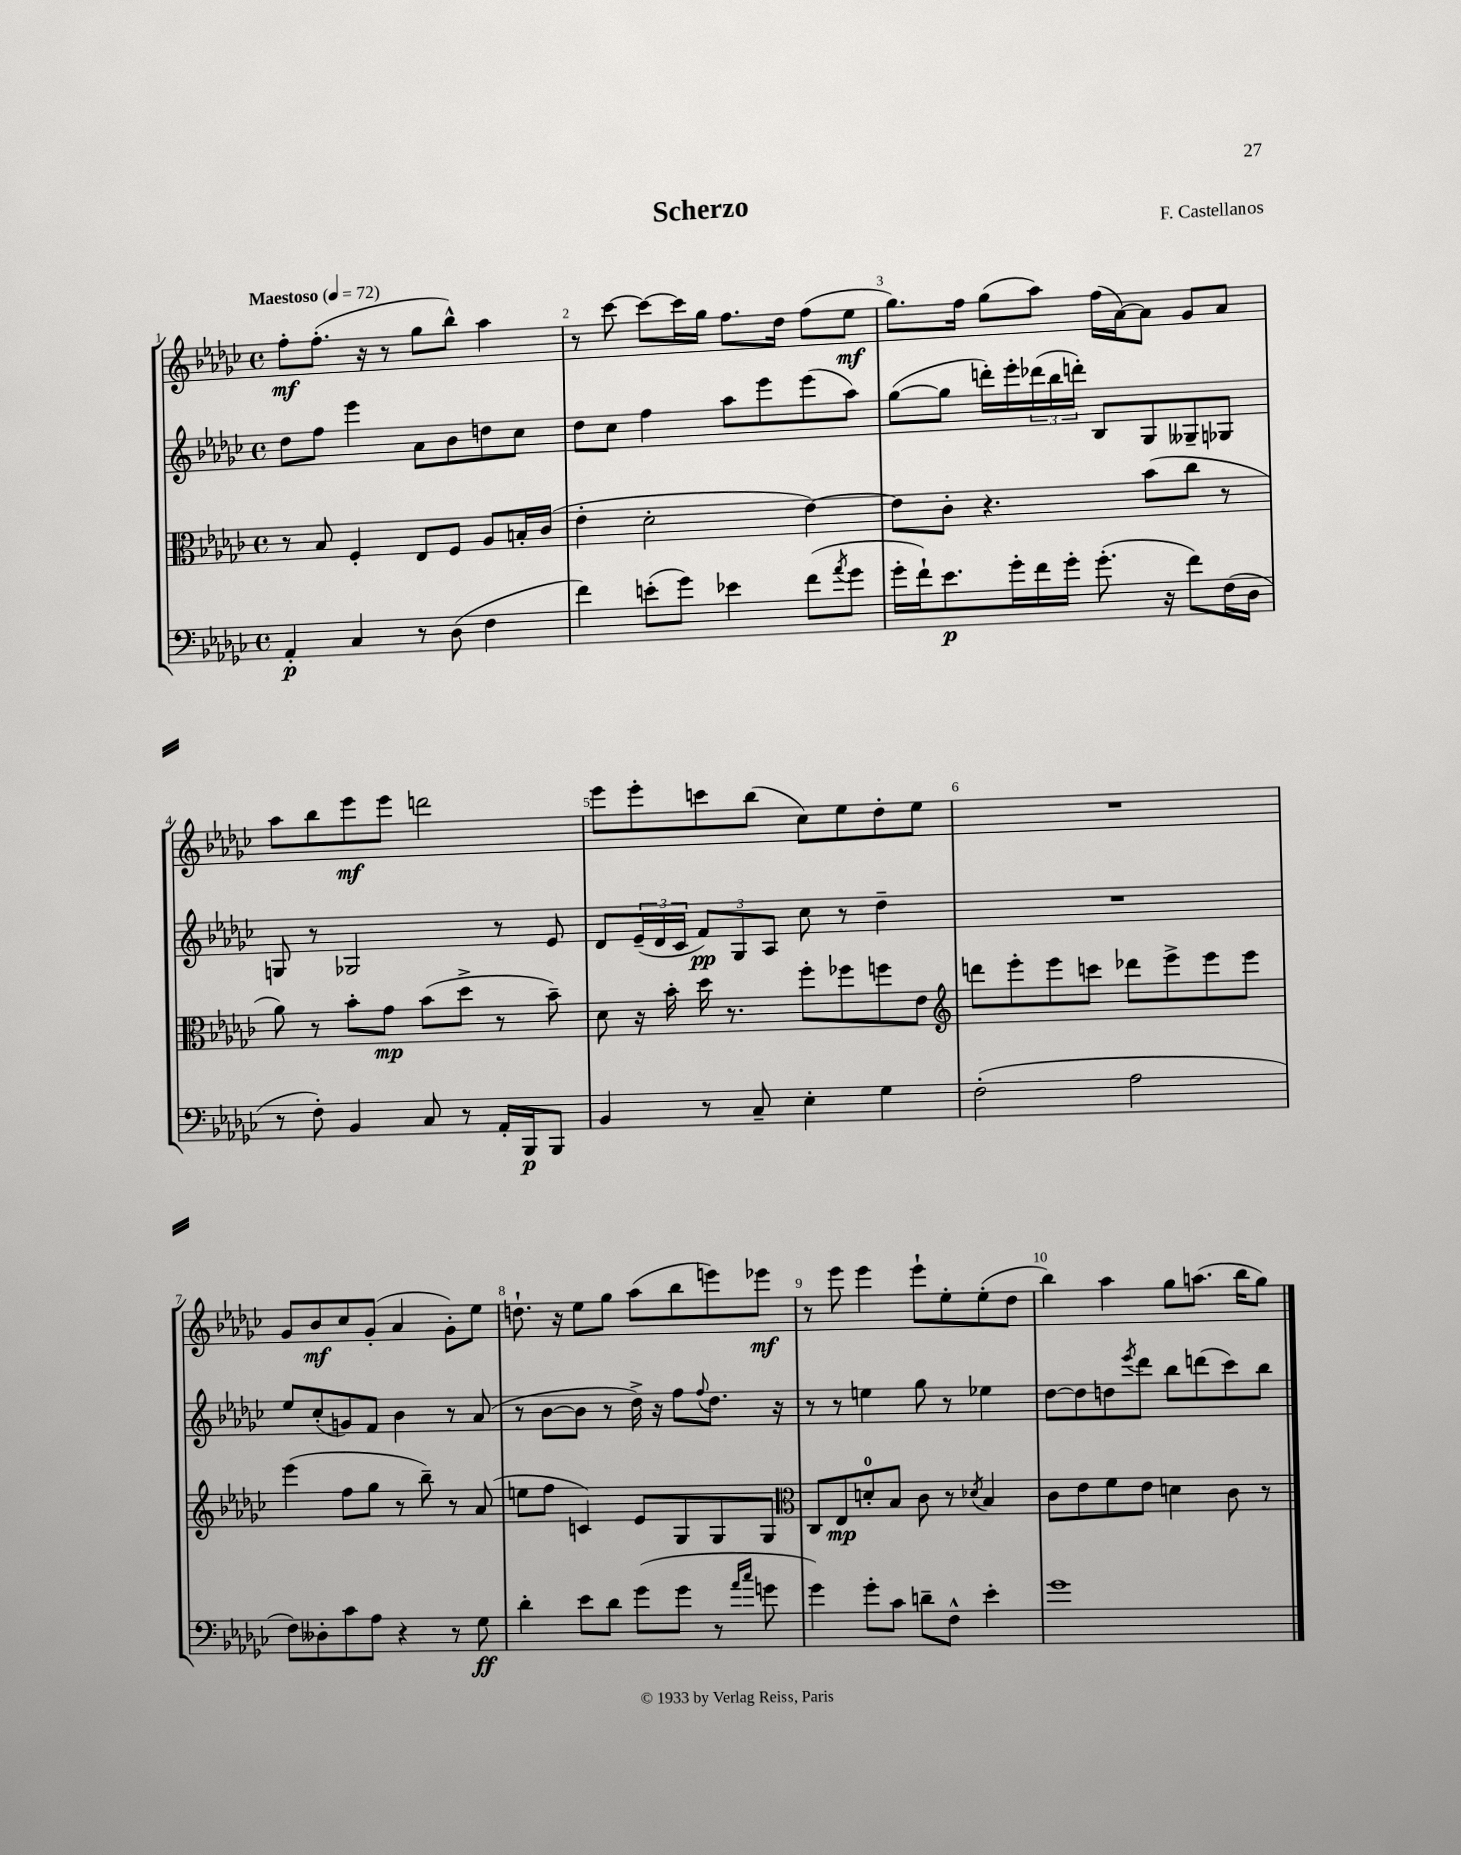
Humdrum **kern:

**kern	**dynam	**kern	**dynam	**kern	**dynam	**kern	**dynam
*part4	*part4	*part3	*part3	*part2	*part2	*part1	*part1
*staff4	*staff4	*staff3	*staff3	*staff2	*staff2	*staff1	*staff1
*clefF4	*	*clefC3	*	*clefG2	*	*clefG2	*
*k[b-e-a-d-g-c-]	*	*k[b-e-a-d-g-c-]	*	*k[b-e-a-d-g-c-]	*	*k[b-e-a-d-g-c-]	*
*M4/4	*	*M4/4	*	*M4/4	*	*M4/4	*
*met(c)	*	*met(c)	*	*met(c)	*	*met(c)	*
*MM72	*	*MM72	*	*MM72	*	*MM72	*
=1	=1	=1	=1	=1	=1	=1	=1
!	!	!	!	!	!	!LO:TX:a:B:t=Maestoso	!
4AA-'/	p	8r	.	8dd-\L	.	8ff'\L	mf
.	.	8B-/	.	8ff\J	.	(8.ff'\J	.
4C-/	.	4F'/	.	4eee-\	.	.	.
.	.	.	.	.	.	16r	.
.	.	.	.	.	.	8r	.
8r	.	8E-/L	.	8a-\L	.	8gg-\L	.
(8D-\	.	8F/J	.	8b-\	.	8bb-^^\J)	.
4F\	.	8A-/L	.	8ddn\	.	4aa-\	.
.	.	16Bn'/L	.	8cc-\J	.	.	.
.	.	(16c-/JJ	.	.	.	.	.
=2	=2	=2	=2	=2	=2	=2	=2
4f\)	.	4e-'\	.	8dd-\L	.	8r	.
.	.	.	.	8cc-\J	.	[8ccc-\	.
(8en'\L	.	2d-'\	.	4ff\	.	8ccc-\L_	.
8g-\J)	.	.	.	.	.	16ccc-\L]	.
.	.	.	.	.	.	16gg-\JJ	.
4e-X\	.	.	.	8aa-\L	.	8.ff\L	.
.	.	.	.	8eee-\	.	.	.
.	.	.	.	.	.	16dd-\Jk	.
(8f\L	.	[4e-\)	.	(8eee-\	.	(8ff\L	.
8qa-/	.	.	.	.	.	.	.
8g-\J	.	.	.	8aa-\J)	.	8ee-\J	mf
=3	=3	=3	=3	=3	=3	=3	=3
16g-'\LL	.	8e-\L]	.	([8gg-\L	.	8.gg-\L)	.
16f`\J)	.	.	.	.	.	.	.
8.e-\	p	8c-'\J	.	8gg-\J]	.	.	.
.	.	.	.	.	.	16ff\Jk	.
.	.	4.r	.	16dddn'\LL)	.	(8gg-\L	.
16g-'\L	.	.	.	16eee-'\	.	.	.
16f\	.	.	.	(24ddd-X\	.	8aa-\J)	.
.	.	.	.	24bb-\	.	.	.
16g-'\JJ	.	.	.	.	.	.	.
.	.	.	.	24dddn'\JJ)	.	.	.
(8.g-'\	.	.	.	8B-/L	.	(16ff\LL	.
.	.	.	.	.	.	[16a-\J)	.
.	.	(8b-\L	.	8G-/	.	8a-\J]	.
16r	.	.	.	.	.	.	.
8f\L)	.	8cc-\J	.	8G--X~/	.	8g-/L	.
(16F\L	.	8r	.	8G-X/J	.	8a-/J	.
16D-\JJ	.	.	.	.	.	.	.
!!LO:LB:g=z
=4	=4	=4	=4	=4	=4	=4	=4
8r	.	8a-\)	.	8Gn/	.	8aa-\L	.
8F'\)	.	8r	.	8r	.	8bb-\	.
4BB-/	.	8b-'\L	.	2G-X/	.	8eee-\	mf
.	.	8g-\J	mp	.	.	8eee-\J	.
8C-/	.	(8b-\L	.	.	.	2dddn\	.
8r	.	8dd-^\J	.	.	.	.	.
16AA-'/LL	.	8r	.	8r	.	.	.
16BBB-/J	p	.	.	.	.	.	.
8BBB-/J	.	8b-~\)	.	8e-/	.	.	.
=5	=5	=5	=5	=5	=5	=5	=5
4BB-/	.	8d-\	.	8d-/L	.	8eee-\L	.
.	.	16r	.	(24e-~/L	.	8eee-'\	.
.	.	.	.	24d-/	.	.	.
.	.	16b-'\	.	.	.	.	.
.	.	.	.	24c-/JJ	.	.	.
8r	.	16dd-\	.	12f/L)	pp	8cccn\	.
.	.	8.r	.	.	.	.	.
.	.	.	.	12G-/	.	.	.
8C-~/	.	.	.	.	.	(8bb-\J	.
.	.	.	.	12A-/J	.	.	.
4E-'\	.	8ff'\L	.	8cc-\	.	8cc-\L)	.
.	.	8ff-X\	.	8r	.	8ee-\	.
4G-\	.	8ffn\	.	4dd-~\	.	8dd-'\	.
.	.	8e-\J	.	.	.	8ee-\J	.
=6	=6	=6	=6	=6	=6	=6	=6
*	*	*clefG2	*	*	*	*	*
(2F'\	.	8dddn\L	.	1r	.	1r	.
.	.	8eee-'\	.	.	.	.	.
.	.	8eee-\	.	.	.	.	.
.	.	8cccn\J	.	.	.	.	.
2A-\	.	8ddd-X\L	.	.	.	.	.
.	.	8eee-^\	.	.	.	.	.
.	.	8eee-\	.	.	.	.	.
.	.	8eee-\J	.	.	.	.	.
!!LO:LB:g=z
=7	=7	=7	=7	=7	=7	=7	=7
8F\L)	.	(4eee-\	.	8ee-/L	.	8g-/L	.
8D--X'\	.	.	.	(8cc-'/	.	8b-/	mf
8c-\	.	8ff\L	.	8gn/)	.	8cc-/	.
8A-\J	.	8gg-\J	.	8f/J	.	(8g-'/J	.
4r	.	8r	.	4b-\	.	4a-/	.
.	.	8bb-~\)	.	.	.	.	.
8r	.	8r	.	8r	.	8g-'\L)	.
8G-\	ff	(8a-/	.	(8a-/	.	8ee-\J	.
=8	=8	=8	=8	=8	=8	=8	=8
4d-'\	.	8een\L	.	8r	.	8.ddn`\	.
.	.	8ff\J	.	[8b-\L	.	.	.
.	.	.	.	.	.	16r	.
8e-\L	.	4cn/)	.	8b-\J]	.	8ee-\L	.
8d-\J	.	.	.	8r	.	8gg-\J	.
(8g-\L	.	8e-/L	.	16dd-^\)	.	(8aa-\L	.
.	.	.	.	16r	.	.	.
8g-\J	.	8G-/	.	8ff\L	.	8bb-\	.
.	.	.	.	8qqff/	.	.	.
8r	.	8G-/	.	8.dd-\J	.	8eeen\)	.
16qqa-/LL	.	.	.	.	.	.	.
16qqcc-/JJ	.	.	.	.	.	.	.
8gn\	.	8G-/J	.	.	.	8eee-X\J	mf
.	.	.	.	16r	.	.	.
=9	=9	=9	=9	=9	=9	=9	=9
*	*	*clefC3	*	*	*	*	*
4g-\)	.	8C-/L	.	8r	.	8r	.
.	.	8E-/	mp	8r	.	8eee-\	.
8g-'\L	.	8dn'/	.	4een\	.	4eee-\	.
8c-\J	.	8B-/J	.	.	.	.	.
8dn~\L	.	8c-\	.	8gg-\	.	8eee-`\L	.
8F^^\J	.	8r	.	8r	.	8ee-'\	.
.	.	8qd-X/	.	.	.	.	.
4e-'\	.	4B-/	.	4ee-X\	.	(8ee-'\	.
.	.	.	.	.	.	8dd-\J	.
=10	=10	=10	=10	=10	=10	=10	=10
1g-	.	8c-\L	.	[8dd-\L	.	4bb-\)	.
.	.	8e-\	.	8dd-\]	.	.	.
.	.	8f\	.	8ddn\	.	4aa-\	.
.	.	.	.	8qeee-/	.	.	.
.	.	8e-\J	.	8ddd-\J	.	.	.
.	.	4dn\	.	8bb-\L	.	8gg-\L	.
.	.	.	.	(8dddn\	.	(8.aan\J	.
.	.	8c-\	.	8ccc-\)	.	.	.
.	.	.	.	.	.	16bb-\KL	.
.	.	8r	.	8bb-\J	.	8gg-\J)	.
==	==	==	==	==	==	==	==
*-	*-	*-	*-	*-	*-	*-	*-
